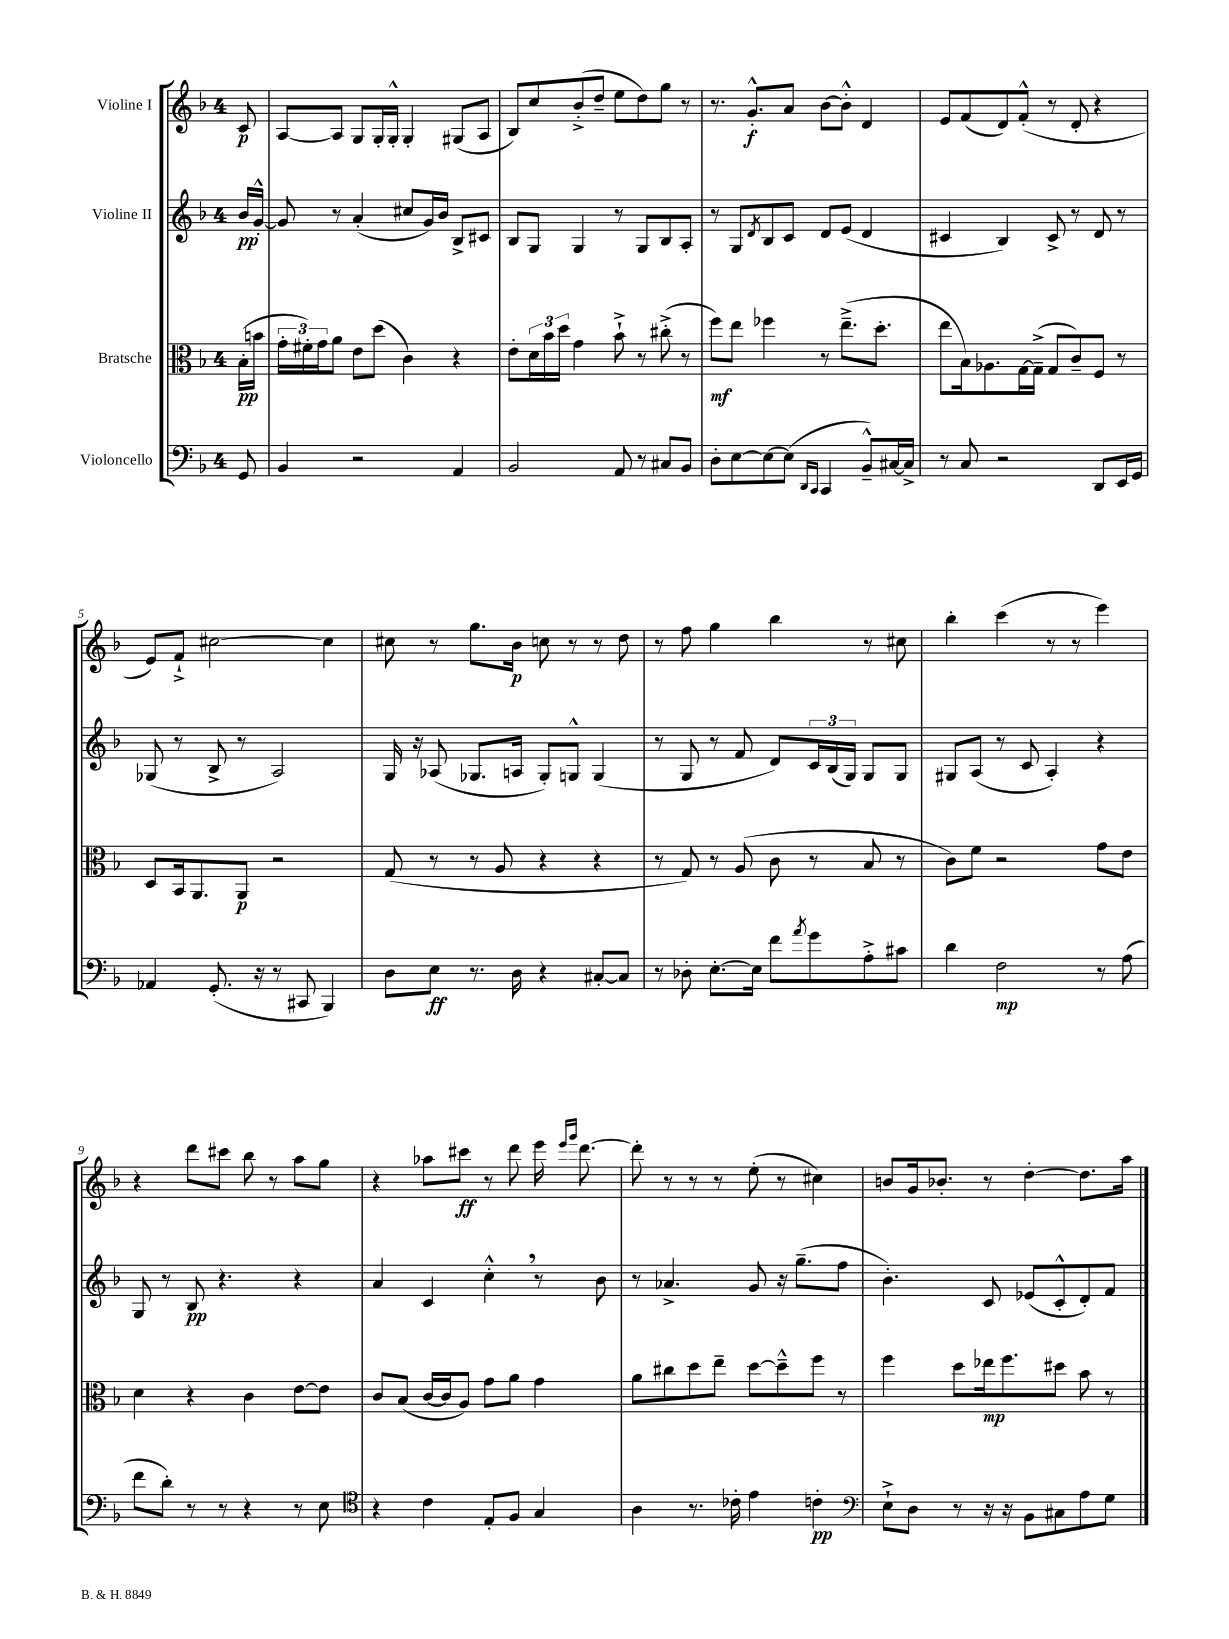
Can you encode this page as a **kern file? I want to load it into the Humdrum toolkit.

**kern	**dynam	**kern	**dynam	**kern	**dynam	**kern	**dynam
*part4	*part4	*part3	*part3	*part2	*part2	*part1	*part1
*staff4	*staff4	*staff3	*staff3	*staff2	*staff2	*staff1	*staff1
*I"Violoncello	*	*I"Bratsche	*	*I"Violine II	*	*I"Violine I	*
*clefF4	*	*clefC3	*	*clefG2	*	*clefG2	*
*k[b-]	*	*k[b-]	*	*k[b-]	*	*k[b-]	*
*M4/4	*	*M4/4	*	*M4/4	*	*M4/4	*
=	=	=	=	=	=	=	=
8GG/	.	(16B-'\LL	pp	16b-/LL	pp	8c/	p
.	.	16bn\JJ	.	[16g'^^/JJ	.	.	.
=1	=1	=1	=1	=1	=1	=1	=1
4BB-/	.	24g'\LL	.	8g/]	.	[8A/L	.
.	.	24f#X'\)	.	.	.	.	.
.	.	24g\J	.	.	.	.	.
.	.	8a\J	.	8r	.	8A/J]	.
2r	.	8e\L	.	(4a'/	.	8G/L	.
.	.	(8dd\J	.	.	.	16G'/L	.
.	.	.	.	.	.	16G'^^/JJ	.
.	.	4c\)	.	8cc#X/L	.	4G'/	.
.	.	.	.	16g/L)	.	.	.
.	.	.	.	16b-/JJ	.	.	.
4AA/	.	4r	.	8B-^/L	.	(8G#X/L	.
.	.	.	.	8c#X/J	.	8A/J	.
=2	=2	=2	=2	=2	=2	=2	=2
2BB-/	.	8e'\L	.	8B-/L	.	8B-/L)	.
.	.	24d\L	.	8G/J	.	8cc/	.
.	.	24b-\	.	.	.	.	.
.	.	24dd\JJ	.	.	.	.	.
.	.	4g\	.	4G/	.	(8b-'^/	.
.	.	.	.	.	.	8dd~/J	.
8AA/	.	8b-`^\	.	8r	.	8ee\L	.
8r	.	8r	.	8G/L	.	8dd\)	.
8C#X/L	.	(8cc#X'^\	.	8B-/	.	8gg\J	.
8BB-/J	.	8r	.	8A'/J	.	8r	.
=3	=3	=3	=3	=3	=3	=3	=3
8D'\L	.	8ff\L)	mf	8r	.	8.r	.
[8E\	.	8ee\J	.	8G/L	.	.	.
.	.	.	.	.	.	8.g'^^/L	f
.	.	.	.	8qd/	.	.	.
8E\_	.	4ff-X\	.	8B-/	.	.	.
(8E\J]	.	.	.	8c/J	.	8a/J	.
16qqDD/LL	.	.	.	.	.	.	.
16qqCC/JJ	.	.	.	.	.	.	.
4CC/	.	8r	.	8d/L	.	[8b-\L	.
.	.	(8.ee~^\L	.	(8e/J	.	8b-'^^\J]	.
8BB-~^^/L)	.	.	.	4d/	.	4d/	.
.	.	8.dd'\J	.	.	.	.	.
[16C#X/L	.	.	.	.	.	.	.
16C#^/JJ]	.	.	.	.	.	.	.
=4	=4	=4	=4	=4	=4	=4	=4
8r	.	8ee\L	.	4c#X/	.	8e/L	.
8C/	.	16B-\k)	.	.	.	(8f/	.
.	.	8.A-X\	.	.	.	.	.
2r	.	.	.	4B-/)	.	8d/)	.
.	.	[16G\L	.	.	.	(8f'^^/J	.
.	.	(16G~^\JJ]	.	.	.	.	.
.	.	8G/L	.	8c#^/	.	8r	.
.	.	8c~/)	.	8r	.	8d'/	.
8DD/L	.	8F/J	.	8d/	.	4r	.
16EE/L	.	8r	.	8r	.	.	.
16GG/JJ	.	.	.	.	.	.	.
!!LO:LB:g=z
=5	=5	=5	=5	=5	=5	=5	=5
4AA-X/	.	8D/L	.	(8G-X/	.	8e/L)	.
.	.	16BB-/k	.	8r	.	8f`^/J	.
.	.	8.AA/	.	.	.	.	.
(8.GG'/	.	.	.	8B-^/	.	[2cc#X\	.
.	.	8AA/J	p	8r	.	.	.
16r	.	.	.	.	.	.	.
8r	.	2r	.	2A/)	.	.	.
8CC#X/	.	.	.	.	.	.	.
4BBB-/)	.	.	.	.	.	4cc#\]	.
=6	=6	=6	=6	=6	=6	=6	=6
8D\L	.	(8G/	.	16G/	.	8cc#X\	.
.	.	.	.	16r	.	.	.
8E\J	ff	8r	.	(8A-X/	.	8r	.
8.r	.	8r	.	8.G-X/L	.	8.gg\L	.
.	.	8A/	.	.	.	.	.
16D\	.	.	.	16An/Jk	.	16b-\Jk	p
4r	.	4r	.	8G-'/L)	.	8ccn\	.
.	.	.	.	8Gn^^/J	.	8r	.
[8C#X'/L	.	4r	.	(4G/	.	8r	.
8C#/J]	.	.	.	.	.	8dd\	.
=7	=7	=7	=7	=7	=7	=7	=7
8r	.	8r	.	8r	.	8r	.
8D-X'\	.	8G/)	.	8G/	.	8ff\	.
[8.E'\L	.	8r	.	8r	.	4gg\	.
.	.	(8A/	.	8f/	.	.	.
16E\Jk]	.	.	.	.	.	.	.
8f\L	.	8c\	.	8d/L)	.	4bb-\	.
8qa/	.	.	.	.	.	.	.
8g\	.	8r	.	24c/L	.	.	.
.	.	.	.	(24B-/	.	.	.
.	.	.	.	24G/JJ)	.	.	.
8A'^\	.	8B-/	.	8G/L	.	8r	.
8c#X\J	.	8r	.	8G/J	.	8cc#X\	.
=8	=8	=8	=8	=8	=8	=8	=8
4d\	.	8c\L)	.	8G#X/L	.	4bb-'\	.
.	.	8f\J	.	(8A/J	.	.	.
2F\	mp	2r	.	8r	.	(4ccc\	.
.	.	.	.	8c/	.	.	.
.	.	.	.	4A'/)	.	8r	.
.	.	.	.	.	.	8r	.
8r	.	8g\L	.	4r	.	4eee\)	.
(8A\	.	8e\J	.	.	.	.	.
!!LO:LB:g=z
=9	=9	=9	=9	=9	=9	=9	=9
8f\L	.	4d\	.	8G/	.	4r	.
8d'\J)	.	.	.	8r	.	.	.
8r	.	4r	.	8B-/	pp	8ddd\L	.
8r	.	.	.	4.r	.	8ccc#X\J	.
4r	.	4c\	.	.	.	8bb-\	.
.	.	.	.	.	.	8r	.
8r	.	[8e\L	.	4r	.	8aa\L	.
8E\	.	8e\J]	.	.	.	8gg\J	.
=10	=10	=10	=10	=10	=10	=10	=10
*clefC4	*	*	*	*	*	*	*
4r	.	8c/L	.	4a/	.	4r	.
.	.	(8B-/J	.	.	.	.	.
4c\	.	[16c/LL	.	4c/	.	8aa-X\L	.
.	.	16c/J]	.	.	.	.	.
.	.	8A/J)	.	.	.	8ccc#X\J	ff
8E'/L	.	8g\L	.	4cc'^^,\	.	8r	.
8F/J	.	8a\J	.	.	.	8ddd\	.
4G/	.	4g\	.	8r	.	16eee\	.
.	.	.	.	.	.	16qqeee/LL	.
.	.	.	.	.	.	16qqggg/JJ	.
.	.	.	.	.	.	[8.ddd\	.
.	.	.	.	8b-\	.	.	.
=11	=11	=11	=11	=11	=11	=11	=11
4A\	.	8a\L	.	8r	.	8ddd'\]	.
.	.	8cc#X\	.	4.a-X^/	.	8r	.
8.r	.	8dd\	.	.	.	8r	.
.	.	8ee~\J	.	.	.	8r	.
16c-X'\	.	.	.	.	.	.	.
4e\	.	[8dd\L	.	8g/	.	(8ee'\	.
.	.	8dd~^^\]	.	16r	.	8r	.
.	.	.	.	(8.gg~\L	.	.	.
4cn'\	pp	8ff\J	.	.	.	4cc#X\)	.
.	.	8r	.	8ff\J	.	.	.
=12	=12	=12	=12	=12	=12	=12	=12
*clefF4	*	*	*	*	*	*	*
8E`^\L	.	4ff\	.	4.b-'\)	.	8bn/L	.
8D\J	.	.	.	.	.	16g/k	.
.	.	.	.	.	.	8.b-X'/J	.
8r	.	8dd\L	.	.	.	.	.
16r	.	16ee-X\k	mp	8c/	.	8r	.
16r	.	8.ff\	.	.	.	.	.
8BB-\L	.	.	.	(8e-X/L	.	[4dd'\	.
8C#X\	.	8dd#X\J	.	8c'^^/	.	.	.
8A\	.	8b-\	.	8d'/)	.	8.dd\L]	.
8G\J	.	8r	.	8f/J	.	.	.
.	.	.	.	.	.	16aa\Jk	.
==	==	==	==	==	==	==	==
*-	*-	*-	*-	*-	*-	*-	*-
